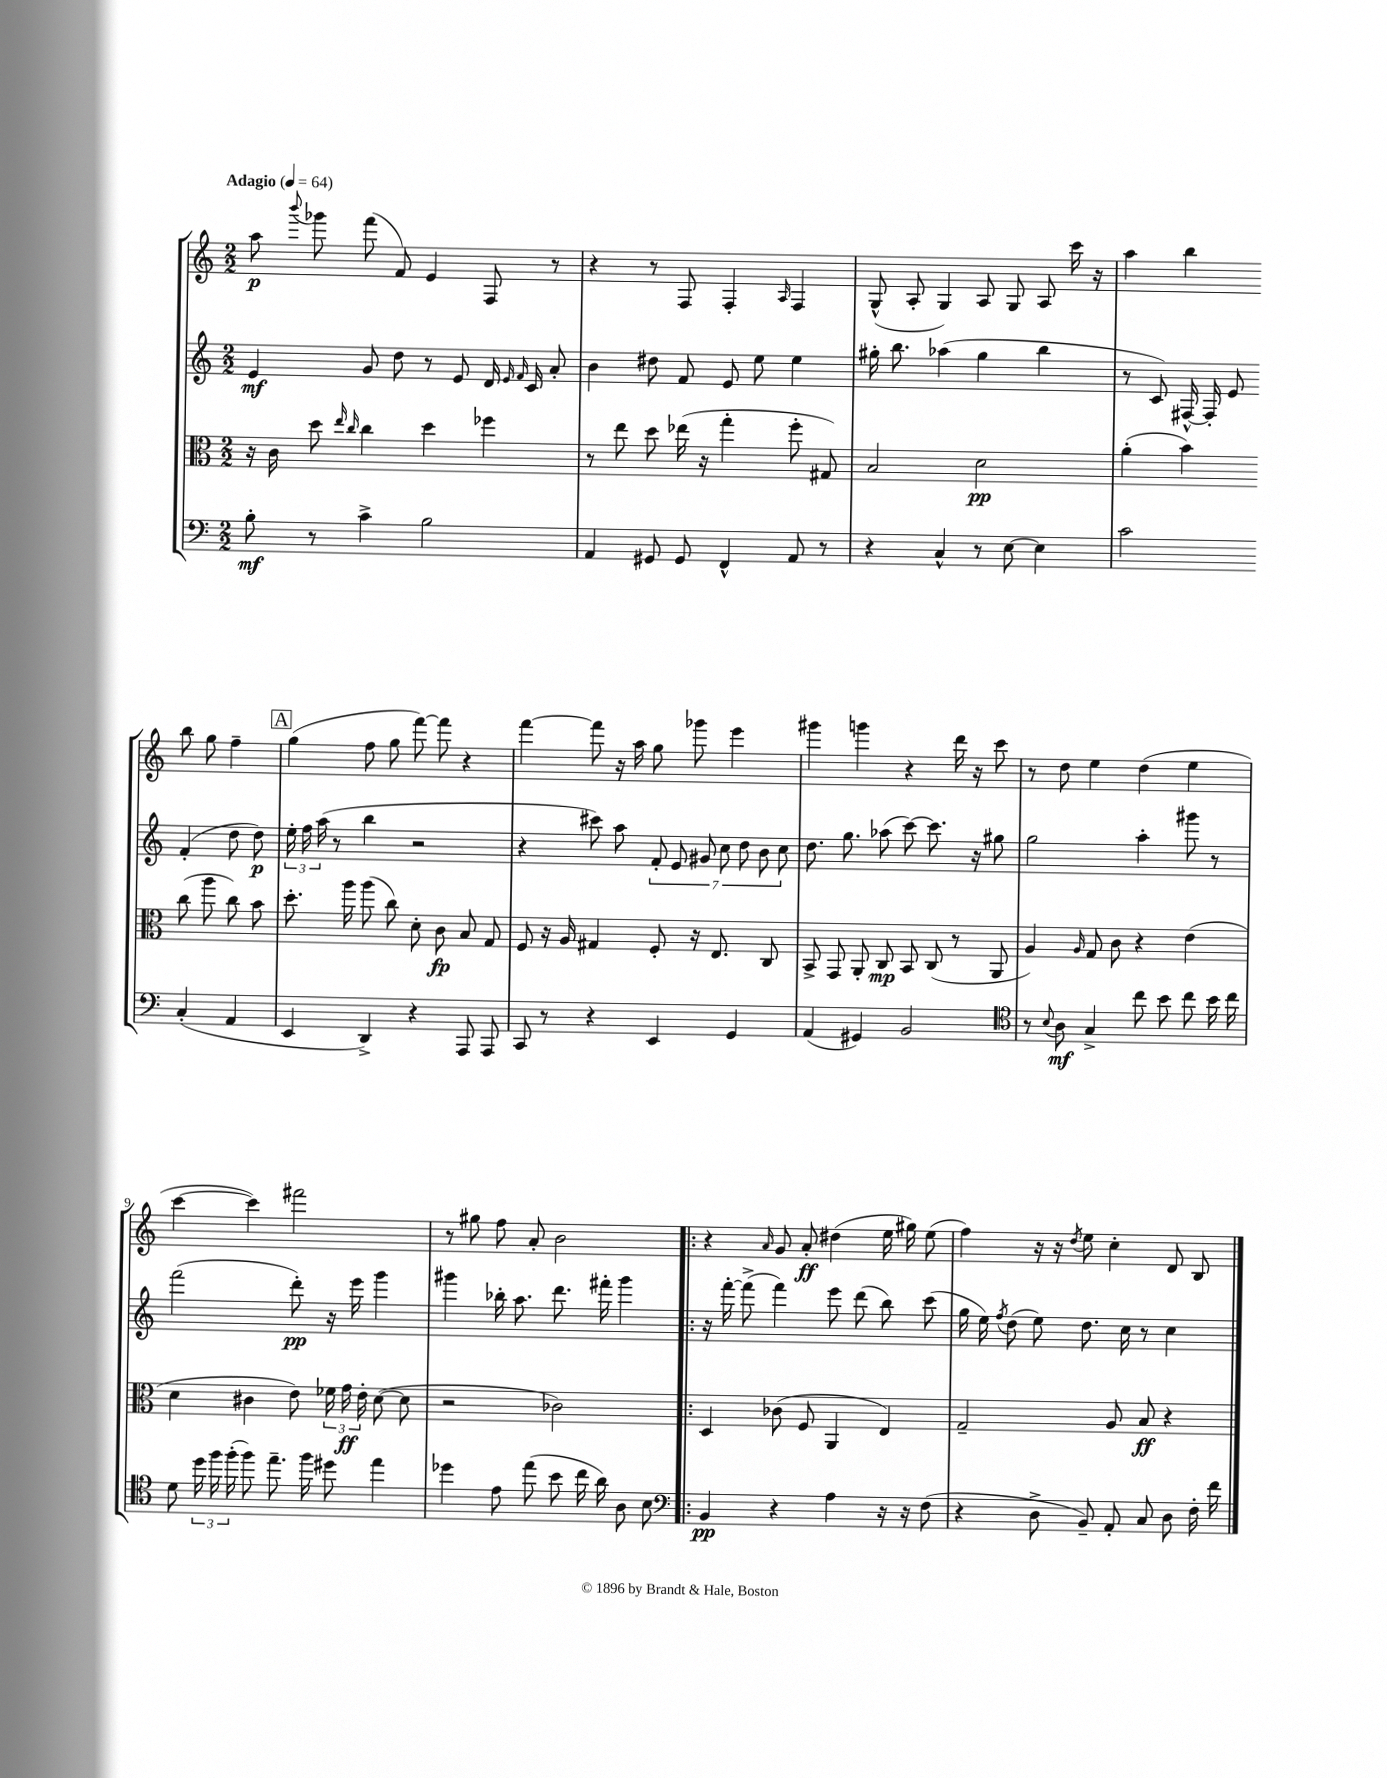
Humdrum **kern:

**kern	**kern	**kern	**kern
*staff4	*staff3	*staff2	*staff1
*clefF4	*clefC3	*clefG2	*clefG2
*k[]	*k[]	*k[]	*k[]
*M2/2	*M2/2	*M2/2	*M2/2
*MM64	*MM64	*MM64	*MM64
8B'\	16r	4e/	8aa\
.	16c\	.	.
.	.	.	8qqbbb/
8r	8dd\	.	8ggg-\
.	16qqee/	.	.
.	16qqcc/	.	.
4c^\	4cc\	8g/	(8fff\
.	.	8dd\	8f/)
2B\	4dd\	8r	4e/
.	.	8e/	.
.	4ff-\	16d/	8F/
.	.	16qqe/	.
.	.	16qqf/	.
.	.	16c/	.
.	.	8a'/	8r
=	=	=	=
4AA/	8r	4b\	4r
.	8ee\	.	.
8GG#/	8dd\	8dd#\	8r
8GG#/	(16ee-\	8f/	8F/
.	16r	.	.
4FF^^/	4gg'\	8e/	4F'/
.	.	8ee\	.
.	.	.	16qqA/
8AA/	8ff'\	4ee\	4F/
8r	8G#/)	.	.
=	=	=	=
4r	2B/	16gg#'\	(8G^^/
.	.	8.bb\	.
.	.	.	8A'/
4C^^/	.	(4aa-\	4G/)
8r	2d\	4gg#\	8A/
[8E\	.	.	8G/
4E\]	.	4bb\	8A/
.	.	.	16ccc\
.	.	.	16r
=	=	=	=
2c\	(4a'\	8r	4aa\
.	.	8c/)	.
.	4b\)	[16F#^^/	4bb\
.	.	16F#'/]	.
.	.	8e/	.
(4C'/	(8cc\	(4f'/	8bb\
.	8aa\	.	8gg\
4AA/	8cc\)	8dd\	4ff~\
.	8b\	8dd\)	.
=	=	=	=
4EE/	8.dd'\	24ee'\	(4gg\
.	.	24ff\	.
.	.	(24aa\	.
.	.	8r	.
.	16aa\	.	.
4DD^/)	(8aa\	4bb\	8ff\
.	8cc\)	.	8gg\
4r	8d'\	2r	[8fff\)
.	8c\	.	8fff\]
8AAA/	8B/	.	4r
8AAA/	8G/	.	.
=	=	=	=
8CC/	8F/	4r	[4fff\
8r	16r	.	.
.	16A/	.	.
4r	4G#/	8ccc#\)	8fff\]
.	.	8aa\	16r
.	.	.	16aa\
4EE/	8F'/	14f'/	8gg\
.	.	14e/	.
.	16r	.	8ggg-\
.	.	14g#/	.
.	8.E/	.	.
.	.	14cc\	.
4GG/	.	.	4eee\
.	.	14dd\	.
.	.	14b\	.
.	8C/	.	.
.	.	14cc\	.
=	=	=	=
(4AA/	8BB^/	8.dd\	4ggg#\
.	8GG/	.	.
.	.	8.gg\	.
4GG#/)	8AA'/	.	4ggg\
.	8C/	(8aa-\	.
2BB/	8BB/	[8ccc\)	4r
.	(8C/	8.ccc\]	.
.	8r	.	16ddd\
.	.	16r	16r
.	8AA/	8gg#\	8ccc\
=	=	=	=
*clefC4	*	*	*
8r	4A/)	2gg\	8r
8qqB/	.	.	.
8A\	.	.	8dd\
.	16qqA/	.	.
4G^/	8G/	.	4ee\
.	8c\	.	.
8cc\	4r	4aa'\	(4dd\
8b\	.	.	.
8cc\	(4e\	8ggg#\	4ee\
16b\	.	8r	.
16cc\	.	.	.
=	=	=	=
8d\	4d\	(2fff\	[4ccc\
24dd\	.	.	.
24ff\	.	.	.
(24ff'\	.	.	.
8ff\)	4c#\	.	4ccc\])
8.ee~\	.	.	.
.	8e\)	8ddd'\)	2fff#\
16ff\	.	.	.
8dd#\	24f-\	16r	.
.	24g\	.	.
.	.	16eee\	.
.	24e'\	.	.
4ee\	([8d\	4ggg\	.
.	8d\]	.	.
=	=	=	=
4dd-\	2r	4ggg#\	8r
.	.	.	8gg#\
8e\	.	16bb-'\	8ff\
.	.	8.aa\	.
(8ee\	.	.	8a'/
8b\	2c-\)	8.ddd\	2b\
16cc\	.	.	.
16a\)	.	16fff#'\	.
8A\	.	4ggg#\	.
8B\	.	.	.
=!|:	=!|:	=!|:	=!|:
*clefF4	*	*	*
4BB/	4D/	16r	4r
.	.	[16fff'\	.
.	.	(8fff^\]	.
.	.	.	16qqa/
4r	(8c-\	4fff\)	8g/
.	8F/	.	8a'/
4A\	4AA/	8eee\	(4dd#\
.	.	(8ddd\	.
16r	4E/)	8bb\)	16ee\
16r	.	.	16gg#\)
(8F\	.	(8ccc\	(8ee\
=	=	=	=
4r	2G~/	16gg\	4ff\)
.	.	16ee\)	.
.	.	8qff/	.
.	.	(8dd\	.
8D^\	.	8ee\)	16r
.	.	.	16r
.	.	.	8qdd/
8BB~/)	.	8.dd\	8ee\
8AA'/	8A/	.	4cc'\
.	.	16cc\	.
8C/	8B/	8r	.
8D\	4r	4cc\	8d/
16F'\	.	.	8B/
16f\	.	.	.
==	==	==	==
*-	*-	*-	*-
